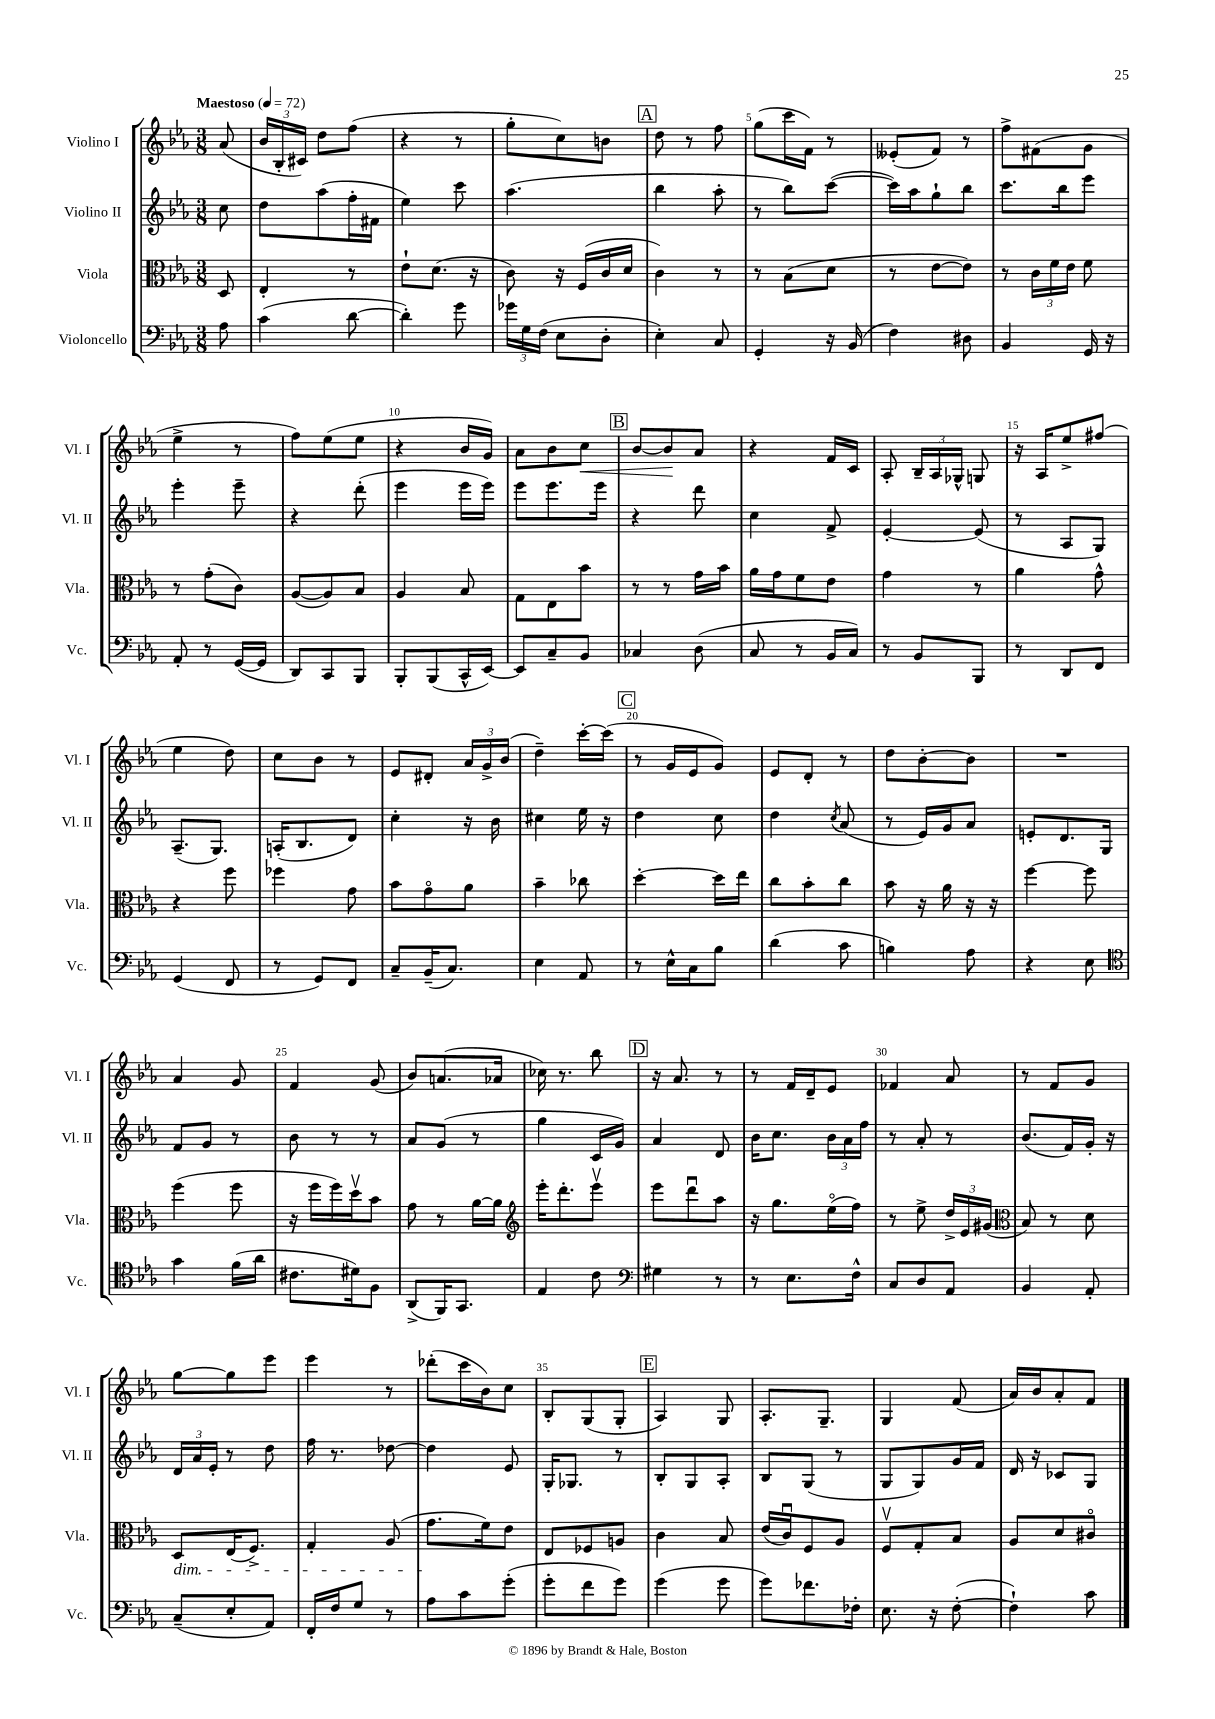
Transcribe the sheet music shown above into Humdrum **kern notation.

**kern	**kern	**kern	**kern	**dynam
*part4	*part3	*part2	*part1	*part1
*staff4	*staff3	*staff2	*staff1	*staff1
*I"Violoncello	*I"Viola	*I"Violino II	*I"Violino I	*
*I'Vc.	*I'Vla.	*I'Vl. II	*I'Vl. I	*
*clefF4	*clefC3	*clefG2	*clefG2	*
*k[b-e-a-]	*k[b-e-a-]	*k[b-e-a-]	*k[b-e-a-]	*
*M3/8	*M3/8	*M3/8	*M3/8	*
*MM72	*MM72	*MM72	*MM72	*
=	=	=	=	=
!	!	!	!LO:TX:a:B:t=Maestoso	!
8A-\	8D/	8cc\	(8a-/	.
=1	=1	=1	=1	=1
(4c\	4E-'/	8dd\L	24b-/LL	.
.	.	.	24B-'/	.
.	.	.	24c#X/JJ)	.
.	.	(8aa-\	8dd\L	.
[8d\	8r	16ff'\L	(8ff\J	.
.	.	16f#X\JJ	.	.
=2	=2	=2	=2	=2
4d'\])	8e-`\L	4ee-\)	4r	.
.	(8.d\J	.	.	.
8g\	.	8ccc\	8r	.
.	16r	.	.	.
=3	=3	=3	=3	=3
24g-X\LL	8c\)	(4.aa-\	8gg'\L	.
24G\	.	.	.	.
(24F\JJ	.	.	.	.
8E-\L	16r	.	8cc\)	.
.	(16F/LL	.	.	.
8D'\J	16c/	.	8bn\J	.
.	16d/JJ	.	.	.
!!LO:REH:place=s1:t=A
=4	=4	=4	=4	=4
4E-'\)	4c\)	4bb-\	8dd\	.
.	.	.	8r	.
8C/	8r	8aa-'\	8ff\	.
=5	=5	=5	=5	=5
4GG'/	8r	8r	(8gg\L	.
.	(8B-\L	8bb-\L)	16ccc\L	.
.	.	.	16f\JJ)	.
16r	8d\J	([8ccc\J	8r	.
(16BB-/	.	.	.	.
=6	=6	=6	=6	=6
4F\)	8r	16ccc\LL])	(8e--X'/L	.
.	.	16aa-\J	.	.
.	[8e-\L	8gg`\	8f/J)	.
8D#X\	8e-\J])	8bb-\J	8r	.
=7	=7	=7	=7	=7
4BB-/	8r	8.ccc\L	8ff^\L	.
.	24c\LL	.	(8f#X\	.
.	24f\	.	.	.
.	.	16bb-\k	.	.
.	24e-\JJ	.	.	.
16GG/	8f\	8eee-\J	8g\J	.
16r	.	.	.	.
!!LO:LB:g=z
=8	=8	=8	=8	=8
8AA-'/	8r	4eee-'\	4ee-^\	.
8r	(8g'\L	.	.	.
([16GG/LL	8c\J)	8eee-~\	8r	.
16GG/JJ]	.	.	.	.
=9	=9	=9	=9	=9
8DD/L)	([8A-/L	4r	8ff\L)	.
8CC/	8A-/])	.	(8ee-\	.
8BBB-/J	8B-/J	(8ddd'\	8ee-\J	.
=10	=10	=10	=10	=10
8BBB-'/L	4A-/	4eee-\	4r	.
(8BBB-/	.	.	.	.
16CC^^/L	8B-/	16eee-\LL	16b-/LL	.
[16EE-/JJ)	.	16eee-\JJ)	16g/JJ)	.
=11	=11	=11	=11	=11
8EE-/L]	8G\L	8eee-\L	8a-\L	.
8C~/	8E-\	8.eee-\	8b-\	.
!	!	!	!	!LO:HP:b
8BB-/J	8b-\J	.	8cc\J	<
.	.	16eee-\Jk	.	.
!!LO:REH:place=s1:t=B
=12	=12	=12	=12	=12
4C-X/	8r	4r	[8b-/L	.
.	8r	.	8b-/]	.
(8D\	16g\LL	8ddd\	8a-/J	[
.	16b-\JJ	.	.	.
=13	=13	=13	=13	=13
8C/	16a-\LL	4cc\	4r	.
.	16g\J	.	.	.
8r	8f\	.	.	.
16BB-/LL	8e-\J	8f^/	16f/LL	.
16C/JJ)	.	.	16c/JJ	.
=14	=14	=14	=14	=14
8r	4g\	[4e-'/	8A-'/	.
8BB-/L	.	.	24B-~/LL	.
.	.	.	24A-/	.
.	.	.	24G-X^^/JJ	.
8BBB-/J	8r	(8e-/]	8Gn/	.
=15	=15	=15	=15	=15
8r	4a-\	8r	16r	.
.	.	.	16A-/KL	.
8DD/L	.	8A-/L	8ee-^/	.
8FF/J	8g^^\	8G/J)	(8ff#X/J	.
!!LO:LB:g=z
=16	=16	=16	=16	=16
(4GG/	4r	(8.A-~/L	4ee-\	.
.	.	8.G/J)	.	.
8FF/	8ff\	.	8dd\)	.
=17	=17	=17	=17	=17
8r	4ff-X\	(16An'/KL	8cc\L	.
.	.	8.B-/	.	.
8GG/L)	.	.	8b-\J	.
8FF/J	8g\	8d/J)	8r	.
=18	=18	=18	=18	=18
8C~/L	8b-\L	4cc'\	8e-/L	.
(16BB-~/K	8g\	.	8d#X'/J	.
8.C/J)	.	.	.	.
.	8a-\J	16r	24a-/LL	.
.	.	.	24g^/	.
.	.	16b-\	.	.
.	.	.	(24b-/JJ	.
=19	=19	=19	=19	=19
4E-\	4b-~\	4cc#X\	4dd~\)	.
8AA-/	8cc-X\	16ee-\	[16ccc'\LL	.
.	.	16r	(16ccc\JJ]	.
!!LO:REH:place=s1:t=C
=20	=20	=20	=20	=20
8r	[4dd'\	4dd\	8r	.
16E-^^\LL	.	.	16g/LL	.
16C\J	.	.	16e-/J	.
8B-\J	16dd\LL]	8cc\	8g/J)	.
.	16ee-\JJ	.	.	.
=21	=21	=21	=21	=21
(4d\	8cc\L	4dd\	8e-/L	.
.	8b-'\	.	8d'/J	.
.	.	8qcc/	.	.
8c\	8cc\J	(8a-/	8r	.
=22	=22	=22	=22	=22
4Bn\)	8b-\	8r	8dd\L	.
.	16r	16e-/LL)	[8b-'\	.
.	16a-\	16g/J	.	.
8A-\	16r	8a-/J	8b-\J]	.
.	16r	.	.	.
=23	=23	=23	=23	=23
4r	[4ff\	8en'/L	4.r	.
.	.	8.d/	.	.
8E-\	8ff\]	.	.	.
.	.	16G/Jk	.	.
!!LO:LB:g=z
=24	=24	=24	=24	=24
*clefC4	*	*	*	*
4g\	(4ff\	8f/L	4a-/	.
.	.	8g/J	.	.
(16f\LL	8ff\	8r	8g/	.
16a-\JJ	.	.	.	.
=25	=25	=25	=25	=25
8.c#X\L	16r	8b-\	4f/	.
.	16ff\LL	.	.	.
.	16ff\)	8r	.	.
16d#X\k)	16ddv\J	.	.	.
8F\J	8b-\J	8r	(8g/	.
=26	=26	=26	=26	=26
(8AA-^/L	8g\	8a-/L	8b-/L)	.
16FF/K)	8r	(8g/J	(8.an/	.
8.GG/J	.	.	.	.
.	[16a-\LL	8r	.	.
.	16a-\JJ]	.	16a-X/Jk	.
=27	=27	=27	=27	=27
*	*clefG2	*	*	*
4E-/	16eee-'\KL	4gg\	16cc-X\)	.
.	8.ddd'\	.	8.r	.
8c\	8eee-v\J	16c/LL	8bb-\	.
.	.	16g/JJ)	.	.
!!LO:REH:place=s1:t=D
=28	=28	=28	=28	=28
*clefF4	*	*	*	*
4G#X\	8eee-\L	4a-/	16r	.
.	.	.	8.a-/	.
.	8dddu\	.	.	.
8r	8aa-\J	8d/	8r	.
=29	=29	=29	=29	=29
8r	16r	16b-\KL	8r	.
.	8.gg\L	8.cc\J	.	.
8.E-\L	.	.	16f/LL	.
.	.	.	16d~/J	.
.	(16ee-\L	24b-\LL	8e-/J	.
.	.	24a-\	.	.
16F^^\Jk	16ff\JJ)	.	.	.
.	.	24ff\JJ	.	.
=30	=30	=30	=30	=30
8C/L	8r	8r	4f-X/	.
8D/	8ee-^\	8a-'/	.	.
8AA-/J	24dd^/LL	8r	8a-/	.
.	24e-/	.	.	.
.	(24g#X/JJ	.	.	.
=31	=31	=31	=31	=31
*	*clefC3	*	*	*
4BB-/	8B-/)	(8.b-/L	8r	.
.	8r	.	8f/L	.
.	.	16f/L)	.	.
8AA-'/	8d\	16g'/JJ	8g/J	.
.	.	16r	.	.
!!LO:LB:g=z
=32	=32	=32	=32	=32
!	!LO:TX:b:i:t=dim.	!	!	!
(8C~/L	8D/L	24d/LL	[8gg\L	.
.	.	24a-/	.	.
.	.	24e-'/JJ	.	.
8E-'/	(16E-/K	8r	8gg\]	.
.	8.F^/J)	.	.	.
8AA-/J)	.	8dd\	8eee-\J	.
=33	=33	=33	=33	=33
16FF'/LL	4G'/	16ff\	4eee-\	.
16F/J	.	8.r	.	.
8G/J	.	.	.	.
8r	(8A-/	[8dd-X\	8r	.
=34	=34	=34	=34	=34
8A-\L	8.g\L	4dd-\]	(8ddd-X'\L	.
8c\	.	.	16ccc\L	.
.	16f\k)	.	16b-\J)	.
(8g'\J	8e-\J	8e-/	8cc\J	.
=35	=35	=35	=35	=35
8g'\L	8E-/L	16G'/KL	8B-'/L	.
.	.	8.G-X/J	.	.
8f\	8F-X/	.	(8G/	.
8g\J)	8An/J	8r	8G'/J	.
!!LO:REH:place=s1:t=E
=36	=36	=36	=36	=36
(4g\	4c\	8B-'/L	4A-/)	.
.	.	8G/	.	.
8g\	8B-/	8A-'/J	8G/	.
=37	=37	=37	=37	=37
8g\L)	(16e-/LL	8B-/L	8.A-'/L	.
.	16cu/J)	.	.	.
8.f-X\	8F/	(8G/J	.	.
.	.	.	8.G~/J	.
.	8A-/J	8r	.	.
16F-X'\Jk	.	.	.	.
=38	=38	=38	=38	=38
8.E-\	8Fv/L	8G/L	4G/	.
.	8G'/	8G/)	.	.
16r	.	.	.	.
([8F'\	8B-/J	16g/L	(8f/	.
.	.	16f/JJ	.	.
=39	=39	=39	=39	=39
4F`\])	8A-/L	16d/	16a-/LL)	.
.	.	16r	16b-/J	.
.	8d/	8c-X/L	8a-'/	.
8c\	8c#X/J	8G/J	8f/J	.
==	==	==	==	==
*-	*-	*-	*-	*-
